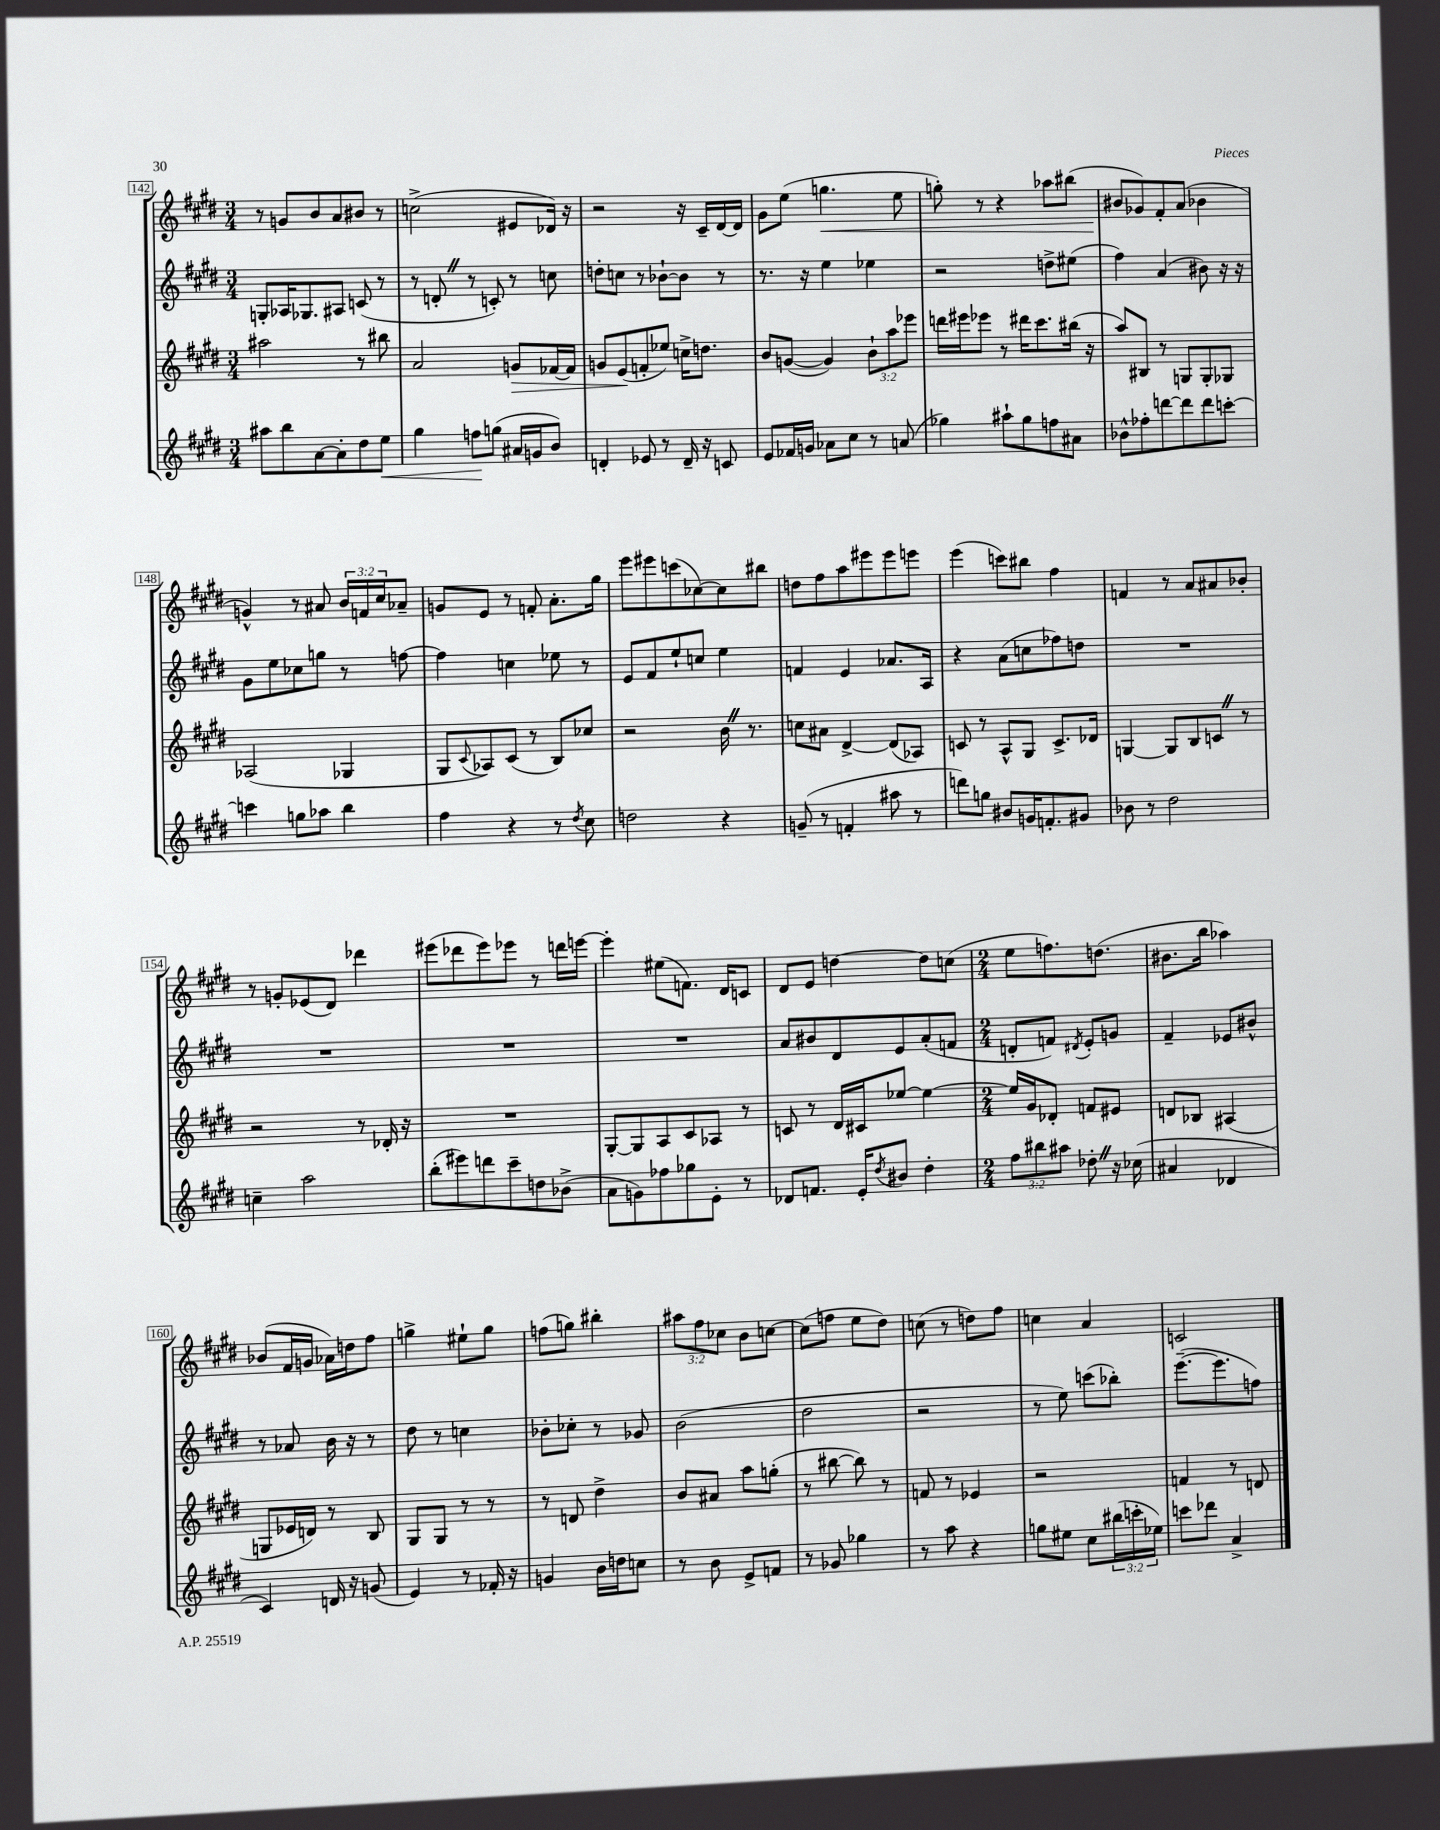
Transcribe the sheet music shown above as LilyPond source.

<<
\new StaffGroup <<
\new Staff = "s0" {
    \clef treble \key e \major \numericTimeSignature \time 3/4 \override Staff.TupletNumber.text = #tuplet-number::calc-fraction-text
    r8 g'8 b'8 a'8 bis'8 r8 |
    c''2->( eis'8 des'16) r16 |
    r2 r16 cis'16-- dis'16~ dis'16 |
    gis'8 e''8( g''4.\< e''8 |
    g''8-.) r8 r4 aes''8 bis''8( |
    bis'8\! ges'8) fis'8-. a'8( bes'4 |
    g'4-^) r8 ais'8 \tuplet 3/2 { b'16 f'16 cis''16 } aes'8-- |
    g'8 e'8 r8 f'8-. a'8.-. gis''16 |
    e'''8 eis'''8 c'''8( ces''8~) ces''8 bis''8 |
    d''8 fis''8 a''8 eis'''8 eis'''8 e'''8 |
    e'''4( c'''8) bis''8 fis''4 |
    f'4 r8 a'8 ais'8 bes'8-. |
    r8 g'8-. ees'8( dis'8) des'''4 |
    eis'''8( des'''8 eis'''8) ees'''8 r8 d'''16 e'''16~ |
    e'''4-. eis''8( f'8.) dis'16 c'8 |
    dis'8 e'8 d''4~ d''8 c''8( |
    \numericTimeSignature \time 2/4 e''8 f''8.) d''8.( |
    bis'8. b''16 aes''4) |
    bes'8( fis'16 g'16 aes'16) d''16 fis''8 |
    g''4-> eis''8-! g''8 |
    f''8( g''8) bis''4-. |
    \tuplet 3/2 { ais''8 fis''8 ces''8 } b'8 c''8~ |
    c''8( f''8 e''8 dis''8) |
    c''8( r8 d''8) fis''8 |
    c''4 a'4 |
    c'2 \bar "|." |
}
\new Staff = "s1" {
    \clef treble \key e \major \numericTimeSignature \time 3/4
    g8-. aes16 ges8. ais8 c'8( r8 |
    r8 d'8-. \once \override BreathingSign.text = \markup { \musicglyph "scripts.caesura.straight" } \breathe r8 c'8-.) r8 c''8 |
    d''8-. c''8 r8 bes'8~-! bes'8 r8 |
    r8. r16 e''4 ees''4 |
    r2 d''8-> eis''8( |
    fis''4) a'4( bis'8) r16 r16 |
    gis'8 e''8 ces''8 g''8 r8 f''8~ |
    f''4 c''4 ees''8 r8 |
    e'8 fis'8 e''8-! c''8 e''4 |
    f'4 e'4 aes'8. a16 |
    r4 a'8( c''8 fes''8) d''8 |
    R2. |
    R2. |
    R2. |
    R2. |
    a'8 bis'8 dis'8 e'8 a'8-.( f'8 |
    \numericTimeSignature \time 2/4 d'8-. f'8) \acciaccatura { dis'8 } e'8-. g'8 |
    fis'4-- ees'8 bis'8-^ |
    r8 aes'8 b'16 r16 r8 |
    dis''8 r8 c''4 |
    bes'8-. ces''8-. r8 ges'8 |
    b'2( |
    dis''2 |
    r2 |
    r8 e''8) c'''8( bes''8-.) |
    e'''8.~--( e'''8. f''8) \bar "|." |
}
\new Staff = "s2" {
    \clef treble \key e \major \numericTimeSignature \time 3/4 \override Staff.TupletNumber.text = #tuplet-number::calc-fraction-text
    ais''2 r8 bis''8 |
    a'2 g'8\> fes'16~ fes'16 |
    g'8 e'8\!( f'8-. ees''8) c''16-> d''8. |
    b'8 g'8~( g'4) \tuplet 3/2 { b'8-! a''8 ees'''8 } |
    d'''16 eis'''16 ees'''8 r8 dis'''16 cis'''8. bis''16( r16 |
    a''8) bis8 r8 g8 g8-. ges8 |
    aes2( ges4 |
    gis8 \appoggiatura { cis'8 } aes8) cis'8( r8 b8) ces''8 |
    r2 b'16 \once \override BreathingSign.text = \markup { \musicglyph "scripts.caesura.straight" } \breathe r8. |
    c''8 ais'8 dis'4~-> dis'8( aes8) |
    c'8 r8 a8-^ gis8 c'8.-> des'16 |
    g4~ g8 b8 c'8 \once \override BreathingSign.text = \markup { \musicglyph "scripts.caesura.straight" } \breathe r8 |
    r2 r8 des'16-. r16 |
    R2. |
    gis8~-. gis8 a8 cis'8 aes8 r8 |
    c'8 r8 dis'16 cis'16 ees''8~ ees''4~ |
    \numericTimeSignature \time 2/4 ees''16 gis'16 des'8-. f'8 eis'8 |
    d'8 bes8 ais4( |
    g8 ees'16 d'16) r8 b8 |
    gis8 gis8 r8 r8 |
    r8 d'8 dis''4-> |
    b'8 ais'8 a''8 g''8-.( |
    r8 bis''8~ bis''8) r8 |
    f'8 r8 ees'4 |
    r2 |
    f'4 r8 d'8 \bar "|." |
}
\new Staff = "s3" {
    \clef treble \key e \major \numericTimeSignature \time 3/4 \override Staff.TupletNumber.text = #tuplet-number::calc-fraction-text
    ais''8 b''8 a'8~ a'8-. dis''8 e''8\< |
    gis''4 f''8\! g''8( ais'16 g'16 b'8) |
    d'4-. ees'8 r8 d'16-- r16 c'8 |
    e'8 fes'16 g'16 aes'8 cis''8 r8 a'8( |
    ges''4) ais''8-! ges''8 f''8 ais'8 |
    bes'8-^ fes''8-. d'''8~ d'''8 d'''8 c'''8~-. |
    c'''4 g''8 aes''8 b''4 |
    fis''4 r4 r8 \acciaccatura { dis''8 } cis''8 |
    d''2 r4 |
    g'8--( r8 f'4-. ais''8 r8 |
    d'''8) g''8 bis'8 g'16 f'8.-. gis'8 |
    bes'8 r8 dis''2 |
    c''4-- a''2 |
    b''8-.( eis'''8) d'''8 cis'''8-- d''8 bes'8->( |
    a'8 g'8) fes''8 ges''8 e'8-. r8 |
    des'8 f'8. e'16-. \acciaccatura { dis''8 } bis'8 dis''4-. |
    \numericTimeSignature \time 2/4 \tuplet 3/2 { fis''8 bis''8 ais''8 } des''8-. \once \override BreathingSign.text = \markup { \musicglyph "scripts.caesura.straight" } \breathe r16 ces''16( |
    ais'4 des'4 |
    cis'4) d'16 r16 g'8( |
    e'4) r8 fes'16-. r16 |
    g'4 b'16 d''16 c''8 |
    r8 b'8 e'8-> f'8 |
    r8 ges'8 ges''4 |
    r8 a''8 r4 |
    g''8 eis''8 cis''8 \tuplet 3/2 { bis''16( c'''16-. ees''16) } |
    c'''8 des'''8 a'4-> \bar "|." |
}
>>
>>
\layout { \context { \Score currentBarNumber = #142 \override BarNumber.stencil = #(make-stencil-boxer 0.1 0.3 ly:text-interface::print) } }
